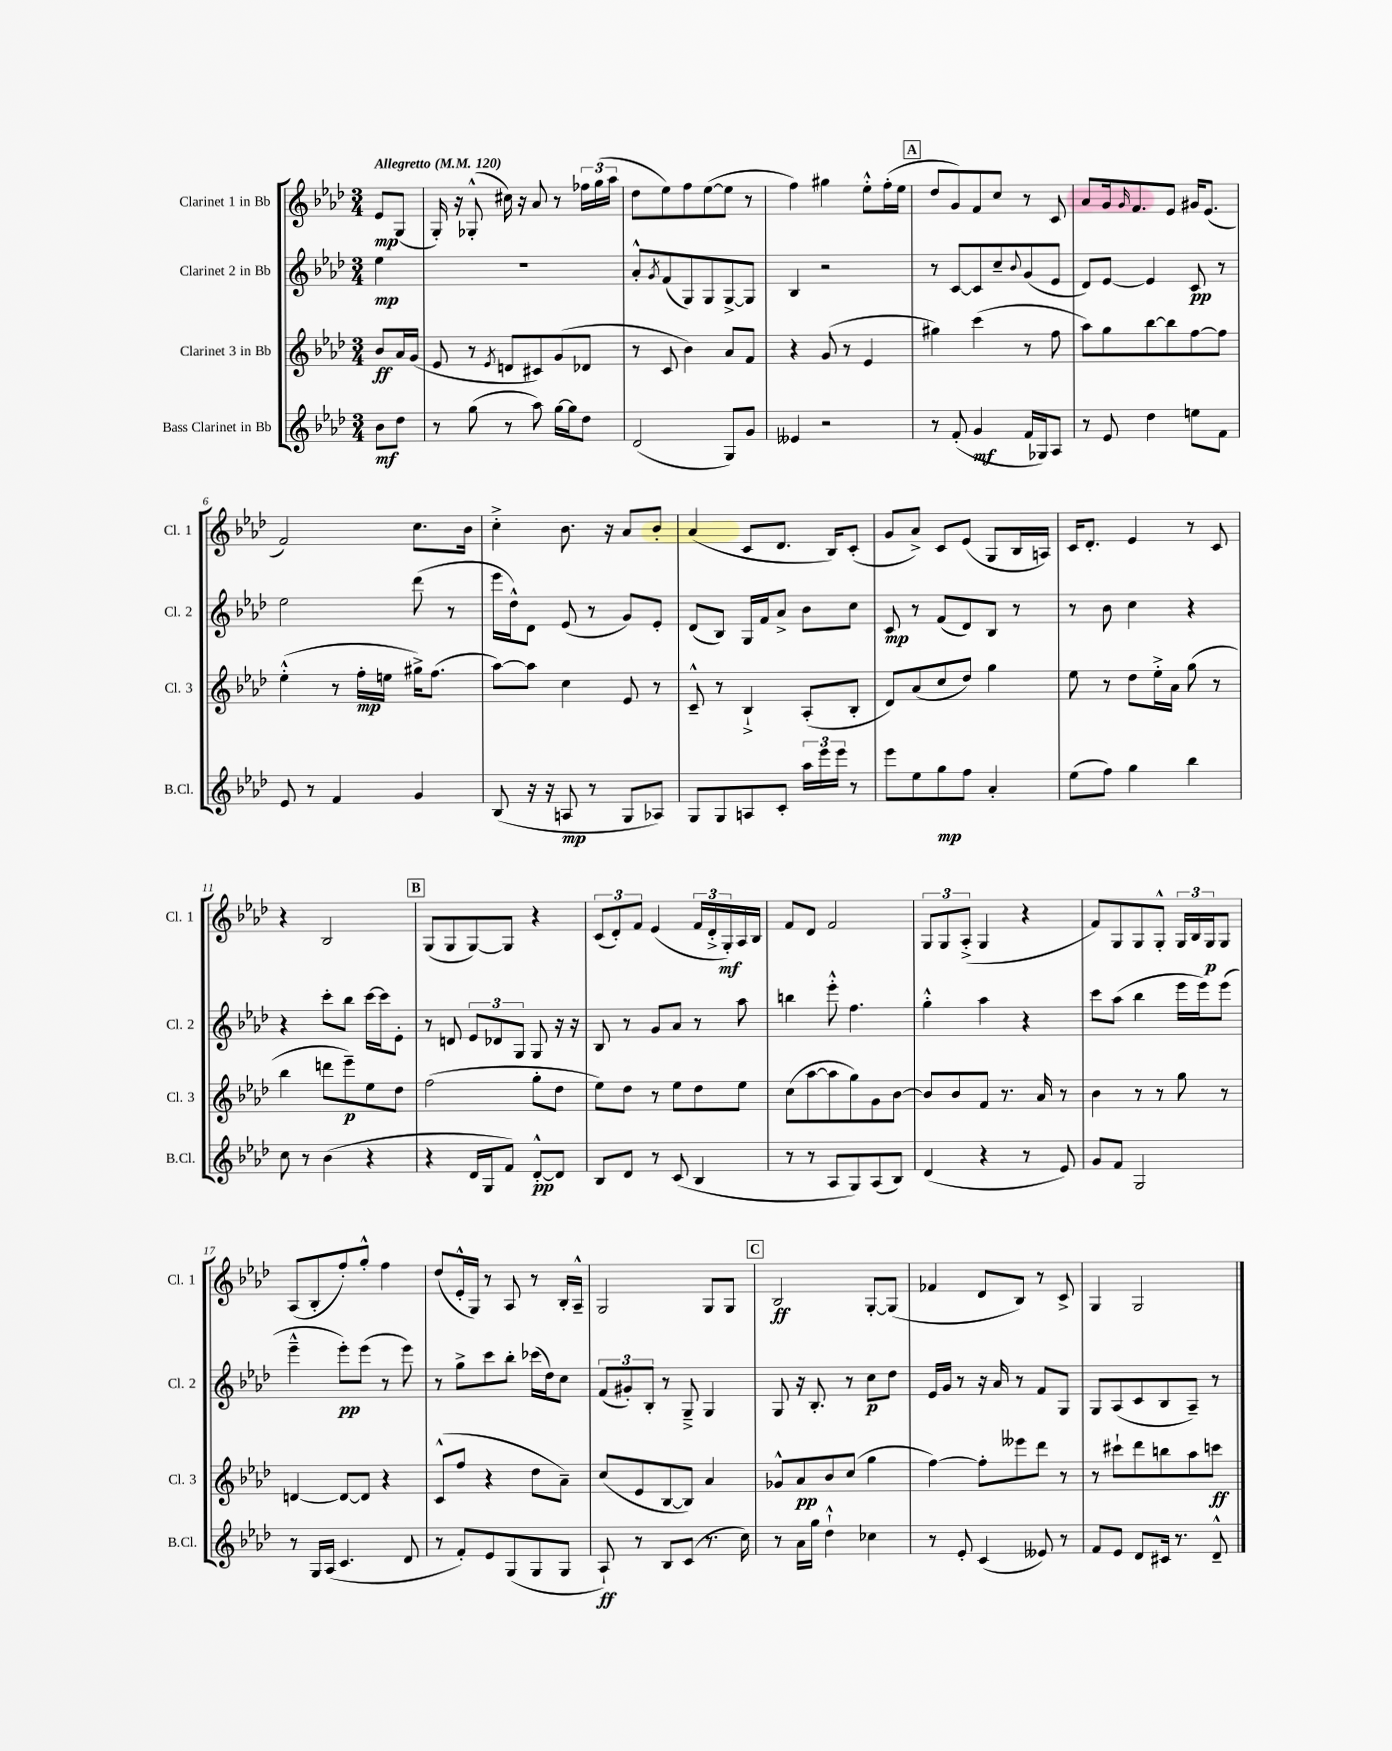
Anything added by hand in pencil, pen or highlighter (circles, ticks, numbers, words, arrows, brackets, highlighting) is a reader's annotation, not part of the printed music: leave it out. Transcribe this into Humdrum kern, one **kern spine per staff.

**kern	**dynam	**kern	**dynam	**kern	**dynam	**kern	**dynam
*part4	*part4	*part3	*part3	*part2	*part2	*part1	*part1
*staff4	*staff4	*staff3	*staff3	*staff2	*staff2	*staff1	*staff1
*I"Bass Clarinet in Bb	*	*I"Clarinet 3 in Bb	*	*I"Clarinet 2 in Bb	*	*I"Clarinet 1 in Bb	*
*I'B.Cl.	*	*I'Cl. 3	*	*I'Cl. 2	*	*I'Cl. 1	*
*clefG2	*	*clefG2	*	*clefG2	*	*clefG2	*
*k[b-e-a-d-]	*	*k[b-e-a-d-]	*	*k[b-e-a-d-]	*	*k[b-e-a-d-]	*
*M3/4	*	*M3/4	*	*M3/4	*	*M3/4	*
*MM120	*	*MM120	*	*MM120	*	*MM120	*
=	=	=	=	=	=	=	=
!	!	!	!	!	!	!LO:TX:a:B:t=Allegretto	!
8b-\L	mf	8b-/L	ff	4ee-\	mp	8e-/L	mp
8dd-\J	.	16a-/L	.	.	.	(8G/J	.
.	.	(16g/JJ	.	.	.	.	.
=1	=1	=1	=1	=1	=1	=1	=1
8r	.	8e-/	.	2.r	.	16G'/)	.
.	.	.	.	.	.	16r	.
(8gg\	.	8r	.	.	.	(8G-X'^^/	.
.	.	8qe-/	.	.	.	.	.
8r	.	8dn/L	.	.	.	16cc#X\)	.
.	.	.	.	.	.	16r	.
8aa-\)	.	8c#X/)	.	.	.	8a-/	.
[16gg\LL	.	(8g/	.	.	.	8r	.
16gg\J]	.	.	.	.	.	.	.
8dd-\J	.	8d-X/J	.	.	.	24ff-X\LL	.
.	.	.	.	.	.	(24gg\	.
.	.	.	.	.	.	24aa-\JJ	.
=2	=2	=2	=2	=2	=2	=2	=2
(2d-/	.	8r	.	8a-'^^/L	.	8dd-\L	.
.	.	.	.	8qg/	.	.	.
.	.	8c/	.	(8f/	.	8ee-\)	.
.	.	4b-\)	.	8G/)	.	8ff\	.
.	.	.	.	8G/	.	([8ee-\	.
8G/L)	.	8a-/L	.	[8G^/	.	8ee-\J]	.
8g/J	.	8f/J	.	8G/J]	.	8r	.
=3	=3	=3	=3	=3	=3	=3	=3
4e--X/	.	4r	.	4B-/	.	4ff\)	.
2r	.	(8g/	.	2r	.	4gg#X\	.
.	.	8r	.	.	.	.	.
.	.	4e-/	.	.	.	8ee-'^^\L	.
.	.	.	.	.	.	(16ff'\L	.
.	.	.	.	.	.	16ee-\JJ	.
!!LO:REH:place=s1:t=A
=4	=4	=4	=4	=4	=4	=4	=4
8r	.	4gg#X\)	.	8r	.	8dd-/L	.
(8f'/	.	.	.	[8c/L	.	8g/)	.
4g/	mf	(4ccc\	.	8c/]	.	8f/	.
.	.	.	.	8cc~/	.	8cc/J	.
.	.	.	.	8qqb-/	.	.	.
16f/LL	.	8r	.	(8g/	.	8r	.
16G-X/J)	.	.	.	.	.	.	.
8A-/J	.	8ff\	.	8e-/J	.	8c/	.
=5	=5	=5	=5	=5	=5	=5	=5
8r	.	8aa-\L)	.	8d-/L)	.	8a-/L	.
8e-/	.	8gg\	.	[8e-/J	.	16g/k	.
.	.	.	.	.	.	16qqg/	.
.	.	.	.	.	.	8.f/	.
4dd-\	.	[8bb-\	.	4e-/]	.	.	.
.	.	8bb-\]	.	.	.	8e-/J	.
8een\L	.	[8ff\	.	8c/	pp	16g#X/KL	.
.	.	.	.	.	.	(8.e-/J	.
8f\J	.	8ff\J]	.	8r	.	.	.
!!LO:LB:g=z
=6	=6	=6	=6	=6	=6	=6	=6
8e-/	.	(4ee-'^^\	.	2ee-\	.	2f/)	.
8r	.	.	.	.	.	.	.
4f/	.	8r	.	.	.	.	.
.	.	16ff'\LL	mp	.	.	.	.
.	.	16een\JJ	.	.	.	.	.
4g/	.	16gg#X^\KL)	.	(8ddd-\	.	8.cc\L	.
.	.	(8.ff\J	.	.	.	.	.
.	.	.	.	8r	.	.	.
.	.	.	.	.	.	16b-\Jk	.
=7	=7	=7	=7	=7	=7	=7	=7
(8B-/	.	[8aa-\L)	.	16eee-\LL	.	4cc'^\	.
.	.	.	.	16dd-^^\J)	.	.	.
16r	.	8aa-\J]	.	8d-\J	.	.	.
16r	.	.	.	.	.	.	.
8An/	mp	4cc\	.	(8e-/	.	8.b-\	.
8r	.	.	.	8r	.	.	.
.	.	.	.	.	.	16r	.
8G/L	.	8e-/	.	8g/L)	.	8a-/L	.
8A-X/J)	.	8r	.	8e-'/J	.	8b-'/J	.
=8	=8	=8	=8	=8	=8	=8	=8
8G/L	.	8c~^^/	.	(8d-/L	.	(4a-/	.
8G/	.	8r	.	8B-/J)	.	.	.
8An/	.	4B-`^/	.	16G/LL	.	8c/L	.
.	.	.	.	16f/J	.	.	.
8c'/J	.	.	.	8a-^/J	.	8.d-/J	.
24aa-\LL	.	(8A-'/L	.	8b-\L	.	.	.
24eee-\	.	.	.	.	.	.	.
.	.	.	.	.	.	16B-/KL)	.
24eee-\JJ	.	.	.	.	.	.	.
8r	.	8B-'/J	.	8cc\J	.	(8c'/J	.
=9	=9	=9	=9	=9	=9	=9	=9
8eee-\L	.	8d-/L)	.	8c/	mp	8g/L	.
8ee-\	.	(8a-/	.	8r	.	8a-^/J)	.
8gg\	mp	8cc/	.	(8f/L	.	8c/L	.
8ff\J	.	8dd-/J)	.	8d-/)	.	(8e-/J	.
4a-'/	.	4gg\	.	8B-/J	.	8G/L	.
.	.	.	.	8r	.	16B-/L	.
.	.	.	.	.	.	16An/JJ)	.
=10	=10	=10	=10	=10	=10	=10	=10
(8ee-\L	.	8ee-\	.	8r	.	16c/KL	.
.	.	.	.	.	.	8.d-'/J	.
8ff\J)	.	8r	.	8b-\	.	.	.
4gg\	.	8dd-\L	.	4cc\	.	4e-/	.
.	.	16ee-'^\L	.	.	.	.	.
.	.	16a-\JJ	.	.	.	.	.
4bb-\	.	(8gg\	.	4r	.	8r	.
.	.	8r	.	.	.	8c/	.
!!LO:LB:g=z
=11	=11	=11	=11	=11	=11	=11	=11
8cc\	.	4bb-\	.	4r	.	4r	.
8r	.	.	.	.	.	.	.
(4b-\	.	8dddn\L	.	8ccc'\L	.	2B-/	.
.	.	8eee-~\)	p	8bb-\J	.	.	.
4r	.	8ee-\	.	[16ccc\LL	.	.	.
.	.	.	.	16ccc\J]	.	.	.
.	.	8dd-\J	.	8e-'\J	.	.	.
!!LO:REH:place=s1:t=B
=12	=12	=12	=12	=12	=12	=12	=12
4r	.	(2ff\	.	8r	.	(8G/L	.
.	.	.	.	8dn/	.	8G/	.
16d-/LL	.	.	.	12e-/L	.	[8G/)	.
16G/J	.	.	.	.	.	.	.
.	.	.	.	12d-X/	.	.	.
8f/J)	.	.	.	.	.	8G/J]	.
.	.	.	.	12G/J	.	.	.
[8d-'^^/L	pp	8gg'\L	.	8G/	.	4r	.
8d-/J]	.	8dd-\J	.	16r	.	.	.
.	.	.	.	16r	.	.	.
=13	=13	=13	=13	=13	=13	=13	=13
8B-/L	.	8ee-\L)	.	8B-/	.	(12c/L	.
.	.	.	.	.	.	12d-'/)	.
8d-/J	.	8dd-\J	.	8r	.	.	.
.	.	.	.	.	.	12f/J	.
8r	.	8r	.	8g/L	.	(4e-/	.
(8c/	.	8ee-\L	.	8a-/J	.	.	.
4B-/	.	8dd-\	.	8r	.	24f/LL	.
.	.	.	.	.	.	24d-'^/	.
.	.	.	.	.	.	24G'/)	mf
.	.	8ee-\J	.	8aa-\	.	16A-/	.
.	.	.	.	.	.	16B-/JJ	.
=14	=14	=14	=14	=14	=14	=14	=14
8r	.	(8cc\L	.	4bbn\	.	8f/L	.
8r	.	[8aa-\	.	.	.	8d-/J	.
8A-/L	.	8aa-\]	.	8eee-'^^\	.	2f/	.
8G/)	.	8gg\)	.	4.ff\	.	.	.
(8A-/	.	8g\	.	.	.	.	.
8B-/J)	.	[8b-\J	.	.	.	.	.
=15	=15	=15	=15	=15	=15	=15	=15
(4d-/	.	8b-/L]	.	4gg'^^\	.	12G/L	.
.	.	.	.	.	.	12G/	.
.	.	8b-/	.	.	.	.	.
.	.	.	.	.	.	(12A-'^/J	.
4r	.	8f/J	.	4aa-\	.	4G/	.
.	.	8.r	.	.	.	.	.
8r	.	.	.	4r	.	4r	.
.	.	16a-/	.	.	.	.	.
8e-/)	.	8r	.	.	.	.	.
=16	=16	=16	=16	=16	=16	=16	=16
8g/L	.	4b-\	.	8ccc\L	.	8f/L)	.
8f/J	.	.	.	(8aa-\J	.	8G/	.
2G/	.	8r	.	4bb-\	.	8G/	.
.	.	8r	.	.	.	8G'^^/J	.
.	.	8gg\	.	16eee-\LL	.	24G/LL	.
.	.	.	.	.	.	24B-/	.
.	.	.	.	16eee-\J)	.	.	.
.	.	.	.	.	.	24G/J	p
.	.	8r	.	(8eee-\J	.	8G/J	.
!!LO:LB:g=z
=17	=17	=17	=17	=17	=17	=17	=17
8r	.	[4dn/	.	4eee-~^^\	.	(8A-/L	.
16G/LL	.	.	.	.	.	8B-'/	.
(16A-/JJ	.	.	.	.	.	.	.
4.c/	.	8d/L_	.	8eee-'\L)	pp	8ff'/)	.
.	.	8d/J]	.	(8eee-\J	.	8gg'^^/J	.
.	.	4r	.	8r	.	4ff\	.
8d-/	.	.	.	8eee-\)	.	.	.
=18	=18	=18	=18	=18	=18	=18	=18
8r	.	(8c^^/L	.	8r	.	(8dd-/L	.
8f'/L)	.	8ff/J	.	8gg^\L	.	16e-'^^/L	.
.	.	.	.	.	.	16G/JJ)	.
8e-/	.	4r	.	8ccc\	.	8r	.
(8G/	.	.	.	8bb-'\J	.	8A-/	.
8G/	.	8dd-\L	.	(16ccc-X\LL	.	8r	.
.	.	.	.	16dd-\J)	.	.	.
8G/J	.	8a-~\J)	.	8cc\J	.	16B-'/LL	.
.	.	.	.	.	.	16A-~^^/JJ	.
=19	=19	=19	=19	=19	=19	=19	=19
8A-`/)	ff	(8cc/L	.	(12f/L	.	2G/	.
.	.	.	.	12g#X'/)	.	.	.
8r	.	8e-/	.	.	.	.	.
.	.	.	.	12B-'/J	.	.	.
8B-/L	.	[8B-/	.	8r	.	.	.
(8c/J	.	8B-/J])	.	8G~^/	.	.	.
8.r	.	4a-/	.	4G/	.	8G/L	.
.	.	.	.	.	.	8G/J	.
16cc\)	.	.	.	.	.	.	.
!!LO:REH:place=s1:t=C
=20	=20	=20	=20	=20	=20	=20	=20
8r	.	8g-X^^/L	.	8G/	.	2B-/	ff
16a-\LL	.	8a-/	pp	16r	.	.	.
16gg\JJ	.	.	.	8.B-'/	.	.	.
4dd-`^^\	.	8b-/	.	.	.	.	.
.	.	(8cc/J	.	8r	.	.	.
4cc-X\	.	4gg\	.	8cc\L	p	[8G'/L	.
.	.	.	.	8dd-\J	.	(8G/J]	.
=21	=21	=21	=21	=21	=21	=21	=21
8r	.	[4ff\)	.	16e-/LL	.	4f-X/	.
.	.	.	.	16g/JJ	.	.	.
8e-'/	.	.	.	8r	.	.	.
(4c/	.	8ff'\L]	.	16r	.	8d-/L	.
.	.	.	.	16a-/	.	.	.
.	.	8eee--X\	.	8r	.	8B-/J)	.
8e--X/)	.	8ddd-\J	.	8f/L	.	8r	.
8r	.	8r	.	8G/J	.	8c^/	.
=22	=22	=22	=22	=22	=22	=22	=22
8f/L	.	8r	.	8G/L	.	4G/	.
8e-/J	.	8ccc#X`\L	.	(8A-/	.	.	.
8d-/L	.	8ddd-\	.	8c/	.	2G/	.
16c#X/Jk	.	8bbn\	.	8B-/	.	.	.
8.r	.	.	.	.	.	.	.
.	.	8aa-\	.	8A-~/J)	.	.	.
8d-~^^/	.	8cccn\J	ff	8r	.	.	.
==	==	==	==	==	==	==	==
*-	*-	*-	*-	*-	*-	*-	*-
